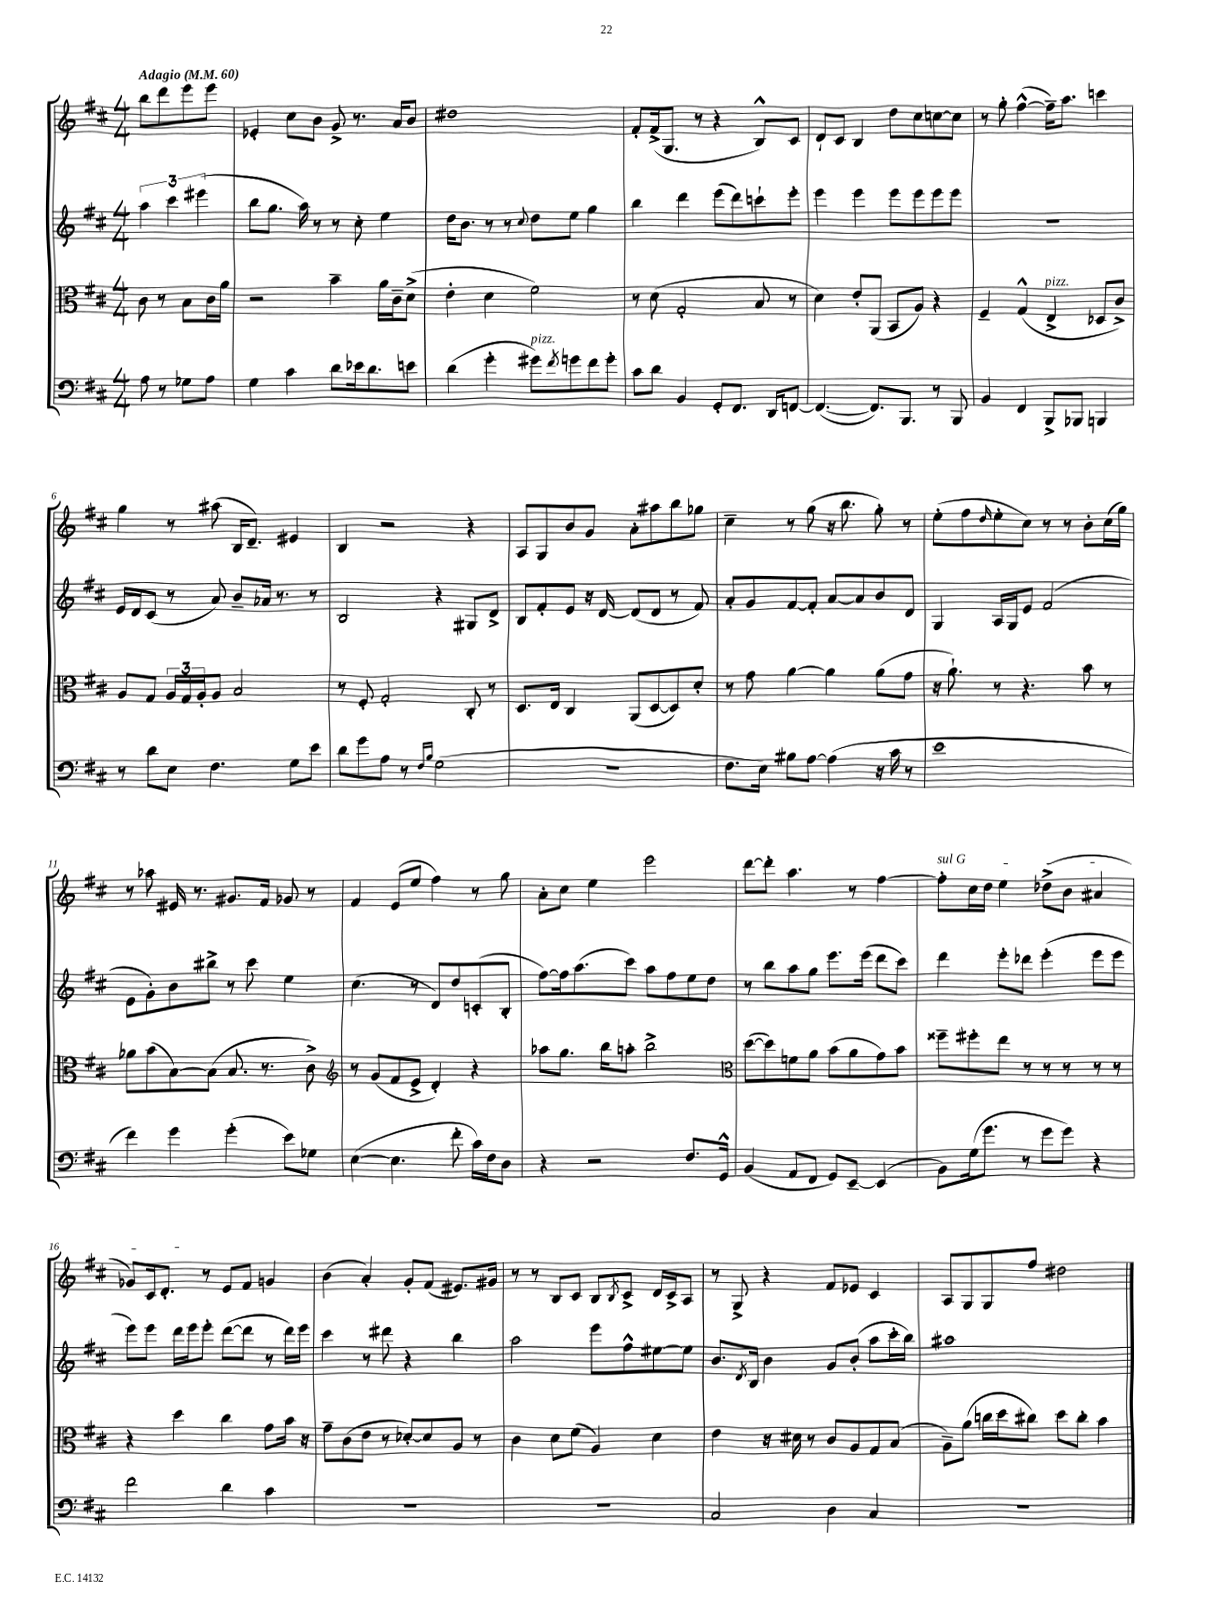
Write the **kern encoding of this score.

**kern	**kern	**kern	**kern
*part4	*part3	*part2	*part1
*staff4	*staff3	*staff2	*staff1
*clefF4	*clefC3	*clefG2	*clefG2
*k[f#c#]	*k[f#c#]	*k[f#c#]	*k[f#c#]
*M4/4	*M4/4	*M4/4	*M4/4
*MM60	*MM60	*MM60	*MM60
=	=	=	=
!	!	!	!LO:TX:a:B:t=Adagio
8A\	8c#\	6aa\	8bb\L
8r	8r	.	8ddd\
.	.	6ccc#\	.
8G-X\L	8B\L	.	8eee\
.	.	(6eee#X\	.
8A\J	16c#\L	.	8eee\J
.	16a\JJ	.	.
=1	=1	=1	=1
4G\	2r	8bb\L	4e-X'/
.	.	8.gg\J	.
4c#\	.	.	8cc#\L
.	.	16aa\)	.
.	.	8r	8b\J
8d\L	4b~\	8r	8g^/
16e-X\k	.	8cc#'\	8.r
8.d\	.	.	.
.	16a\LL	4ee\	.
.	16c#~\J	.	16a/KL
8en\J	(8d^\J	.	8b/J
=2	=2	=2	=2
(4d\	4e'\	16dd\KL	1dd#X
.	.	8.b\J	.
4g'\	4d\	8r	.
.	.	8r	.
.	.	8qqcc#/	.
!LO:TX:a:i:t=pizz.	!	!	!
8g#X\L)	2f#\)	8dd\L	.
8qf#/	.	.	.
8gn\	.	8ee\J	.
8f#\	.	4gg\	.
8g'\J	.	.	.
=3	=3	=3	=3
8c#\L	8r	4bb\	8f#'/L
8d\J	(8d\	.	(16f#^/k
.	.	.	8.G/J
4BB/	2G'/	4ddd\	.
.	.	.	8r
8GG'/L	.	(8eee\L	4r
8.FF#/J	.	8ddd\)	.
.	8B/	8cccn`\	8B^^/L)
16DD/KL	.	.	.
[8FFn/J	8r	8eee'\J	8c#/J
=4	=4	=4	=4
(4.FF/_	4d\)	4eee\	8d`/L
.	.	.	8c#/J
.	8e'/L	4eee\	4B/
8.FF/L])	(8AA/J	.	.
.	8BB/L	8eee\L	8dd\L
8.BBB/J	.	.	.
.	8A/J)	8eee\	8cc#\
8r	4r	8eee\	[8ccn\
8BBB/	.	8eee\J	8cc\J]
=5	=5	=5	=5
4BB/	4F#~/	1r	8r
.	.	.	8gg'\
4FF#/	(4G^^/	.	([4ff#^^\
!	!LO:TX:a:i:t=pizz.	!	!
8BBB^/L	4E^/	.	16ff#~\KL])
.	.	.	8.aa\J
8BBB-X/J	.	.	.
4BBBn/	8D-X/L	.	4cccn\
.	8c#^/J)	.	.
!!LO:LB:g=z
=6	=6	=6	=6
8r	8A/L	16e/LL	4gg\
.	.	16d/J	.
8d\L	8G/J	(8c#/J	.
8E\J	24A/LL	8r	8r
.	24G/	.	.
.	24A'/J	.	.
4.F#\	8A/J	8a/)	(8aa#X\
.	2B/	8b~/L	16B/KL
.	.	.	8.d~/J)
.	.	16a-X/Jk	.
.	.	8.r	.
8G\L	.	.	4e#X/
8e\J	.	8r	.
=7	=7	=7	=7
8d\L	8r	2B/	4B/
8g\	8F#'/	.	.
8A\J	2G'/	.	2r
8r	.	.	.
16qqF#/LL	.	.	.
16qqB/JJ	.	.	.
(2G\	.	4r	.
.	8C#'/	8G#X/L	4r
.	8r	8d^/J	.
=8	=8	=8	=8
1r	8.D/L	8B/L	8A/L
.	.	8f#'/	8G/
.	16E/Jk	.	.
.	4C#/	8e/J	8b/
.	.	16r	8g/J
.	.	[16d/	.
.	(8AA/L	(8d/L]	8a'\L
.	[8D/	8d/J	8aa#X\
.	8D/])	8r	8bb\
.	8d'/J	8f#/)	8gg-X\J
=9	=9	=9	=9
8.F#\L	8r	8a'/L	4cc#~\
.	8g\	8g/	.
16E\Jk)	.	.	.
8B#X\L	[4a\	[8f#/	8r
[8A\J	.	8f#'/J]	(8gg\
(4A\]	4a\]	[8a/L	16r
.	.	.	8.bb\
.	.	8a/]	.
16r	(8a\L	8b/	8gg'\)
16c#\	.	.	.
8r	8g\J	8d/J	8r
=10	=10	=10	=10
1e	16r	4G/	(8ee'\L
.	8.a`\)	.	.
.	.	.	8ff#\
.	.	.	16qqdd/
.	8r	16A/LL	8ee'\
.	.	16G/J	.
.	4.r	8e/J	8cc#\J)
.	.	(2f#/	8r
.	.	.	8r
.	8b\	.	8b'\L
.	8r	.	(16cc#\L
.	.	.	16gg\JJ)
!!LO:LB:g=z
=11	=11	=11	=11
4f#\)	8a-X\L	8e\L	8r
.	(8b\	8g'\)	8aa-X\
4g\	[8B\)	8b\	16e#X/
.	.	.	8.r
.	(8B\J]	8bb#X^\J	.
(4g'\	8.B/	8r	8.g#X/L
.	.	8ccc#\	.
.	8.r	.	16f#/Jk
8e\L)	.	4ee\	8g-X/
8G-X\J	8c#^\)	.	8r
=12	=12	=12	=12
*	*clefG2	*	*
([4E\	8r	(4.cc#\	4f#/
.	(8g/L	.	.
4.E\]	8f#/	.	(8e/L
.	8e^/J	8r	8ee/J
.	4d'/)	8d/L)	4ff#\)
8f#'\	.	8dd/	.
16c#\LL)	4r	(8cn'/	8r
16F#\J	.	.	.
8D\J	.	8B'/J	8gg\
=13	=13	=13	=13
4r	8aa-X\L	[8ff#\L)	8a'\L
.	8.gg\J	16ff#\k]	8cc#\J
.	.	(8.aa\	.
2r	.	.	4ee\
.	16bb\KL	.	.
.	8aan'\J	8ccc#\J)	.
.	2bb^\	8aa\L	2eee\
.	.	8ff#\	.
8.F#/L	.	8ee\	.
.	.	8dd\J	.
16GG^^/Jk	.	.	.
=14	=14	=14	=14
*	*clefC3	*	*
(4BB/	([8dd\L	8r	[8ddd\L
.	8dd\])	8bb\L	8ddd'\J]
8AA/L	8fn\	8aa\	4.aa\
8FF#/J	8a\J	8gg\J	.
8GG/L)	(8b\L	8.eee\L	.
[8EE~/J	8a\	.	8r
.	.	(16eee\Jk	.
(4EE/]	8g\)	8ddd\L	[4ff#\
.	8b\J	8ccc#\J)	.
=15	=15	=15	=15
!	!	!	!LO:TX:a:i:t=sul G
8BB\L)	8ff##X~\L	4ddd\	8ff#'\L]
(16G\k	8ff#X'\	.	16cc#\L
8.g\J	.	.	16dd\JJ
.	8ee\J	8eee'\L	4ee\
8r	8r	8ddd-X\J	.
8g\L	8r	(4eee'\	(8dd-X^\L
8g\J)	8r	.	8b\J
4r	8r	8eee\L	4a#X/
.	8r	8eee\J	.
!!LO:LB:g=z
=16	=16	=16	=16
2f#\	4r	8eee\L)	8g-X/L)
.	.	8eee\J	16c#/k
.	.	.	8.d'/J
.	4dd\	16ddd\LL	.
.	.	16eee\J	.
.	.	8eee'\J	8r
4d\	4cc#\	([8ddd\L	8e/L
.	.	8ddd\J]	8f#/J
4c#\	8g\L	8r	4gn/
.	16b\Jk	16ddd\LL)	.
.	16r	16eee\JJ	.
=17	=17	=17	=17
1r	8g~\L	4ccc#\	(4b\
.	(8c#\	.	.
.	8e\J	8r	4a'/)
.	8r	8ddd#X\	.
.	[8d-X'/L)	4r	8g'/L
.	8d-/]	.	(8f#/J
.	8A/J	4bb\	8.e#X/L)
.	8r	.	.
.	.	.	16g#X/Jk
=18	=18	=18	=18
1r	4c#\	2aa\	8r
.	.	.	8r
.	8d\L	.	8B/L
.	(8f#\J	.	8c#/J
.	4A/)	8eee\L	8B/L
.	.	.	8qB/
.	.	8ff#^^\	8c#^/J
.	4d\	[8ee#X\	16d/LL
.	.	.	16c#^/J
.	.	8ee#\J]	8A/J
=19	=19	=19	=19
2C#/	4e\	8.b/L	8r
.	.	.	8G^/
.	.	8qd/	.
.	.	16B/Jk	.
.	16r	4b\	4r
.	16d#X\	.	.
.	8r	.	.
4D\	8c#/L	8g/L	8f#/L
.	8A/	(8b'/J	8e-X/J
4C#/	8G/	8aa\L	4c#/
.	(8B/J	16ccc#'\L	.
.	.	16bb\JJ)	.
=20	=20	=20	=20
1r	8A~\L)	1aa#X	8A/L
.	(8a\J	.	8G/
.	16ccn\LL	.	8G/
.	16dd\J	.	.
.	8cc#X\J)	.	8ff#/J
.	8dd\L	.	2dd#X\
.	8cc#'\J	.	.
.	4b\	.	.
==	==	==	==
*-	*-	*-	*-
